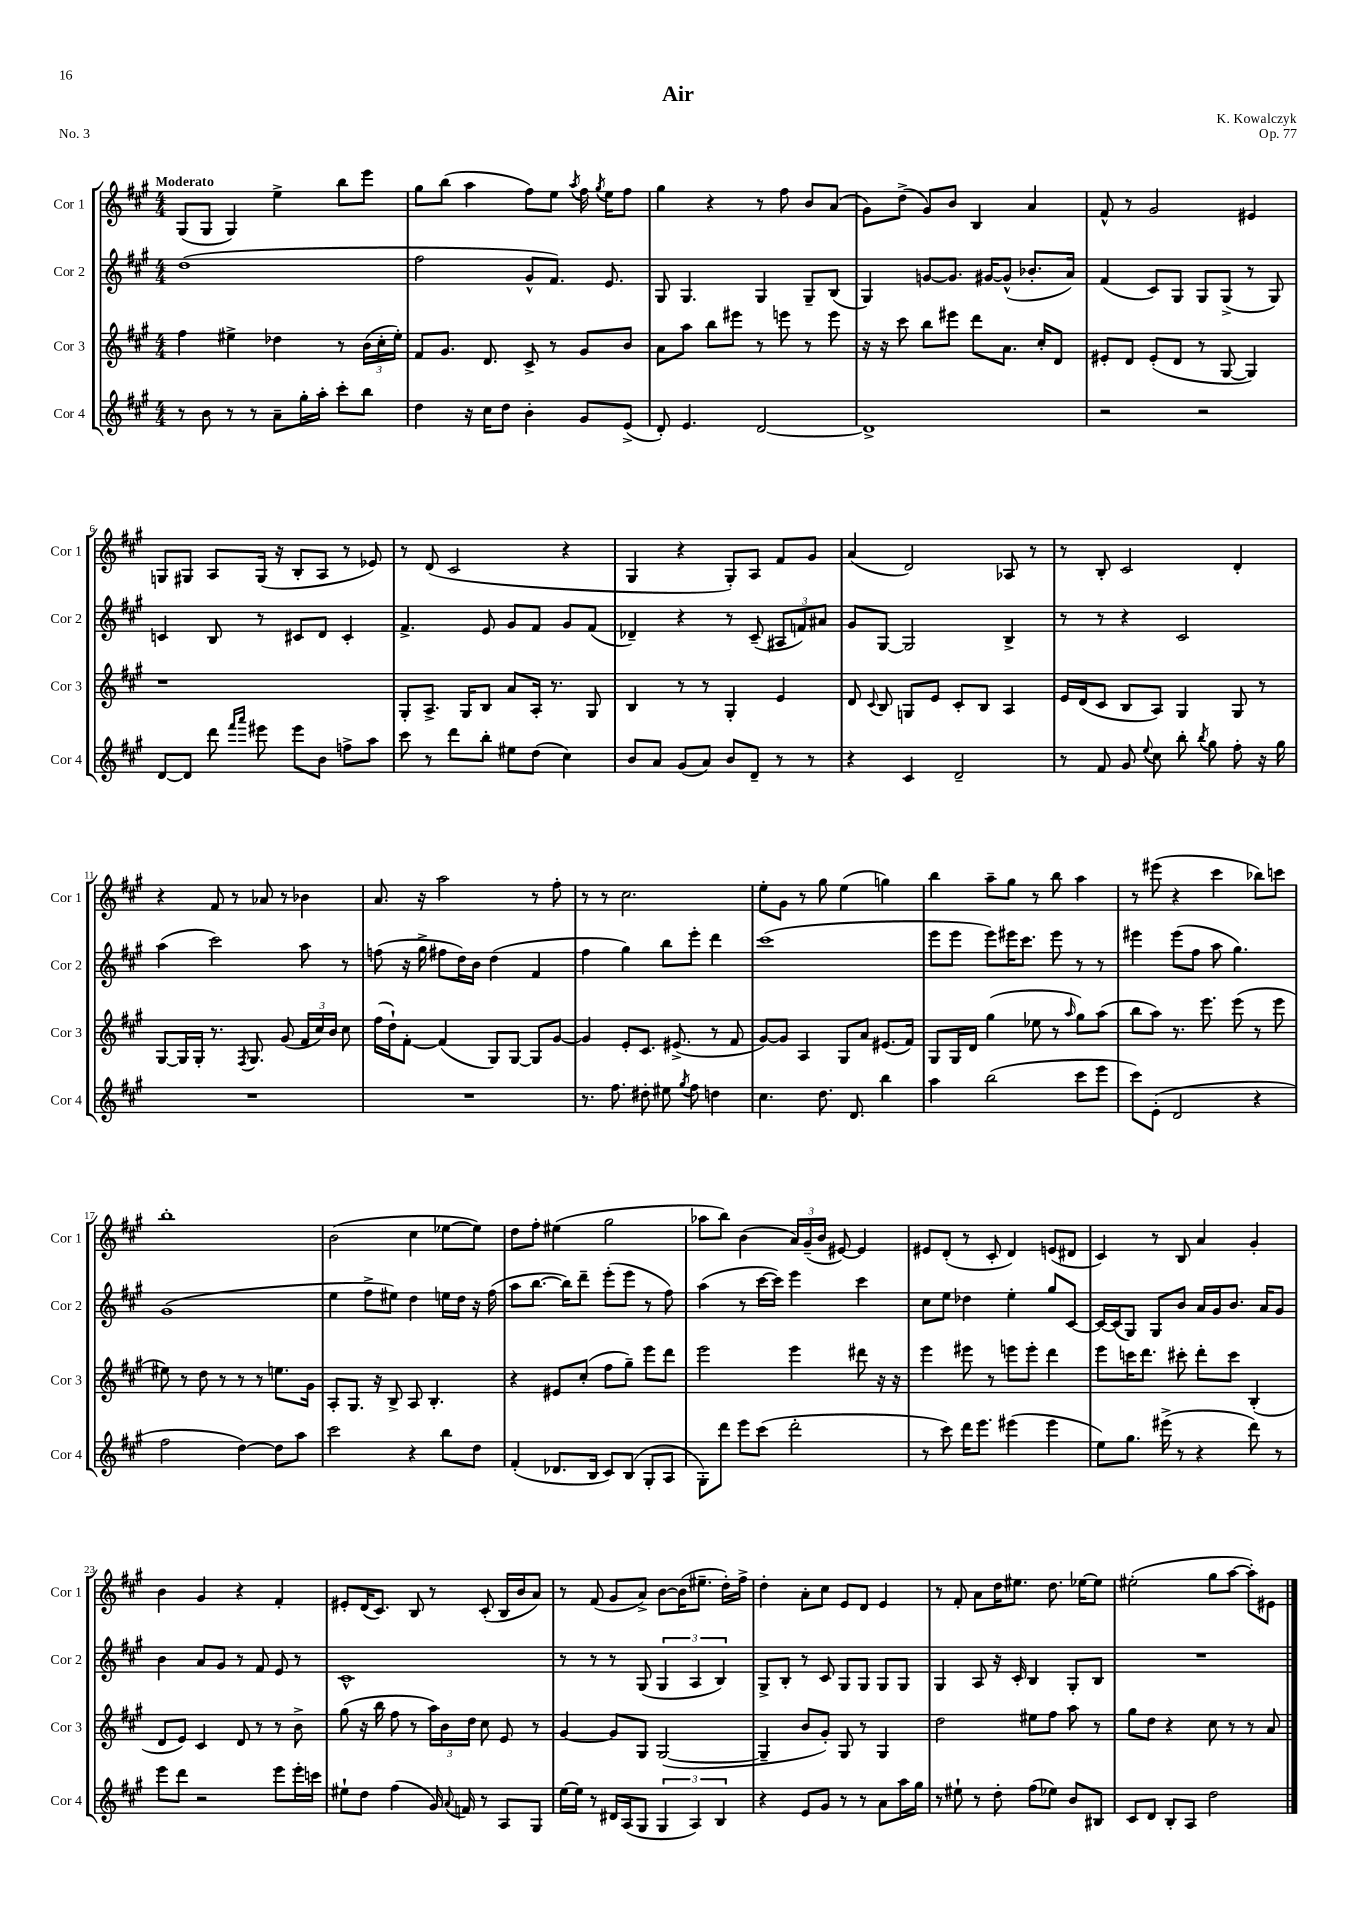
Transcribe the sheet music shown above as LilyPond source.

\header { title = "Air" composer = "K. Kowalczyk" opus = "Op. 77" piece = "No. 3" }
<<
\new StaffGroup <<
\new Staff = "s0" \with { instrumentName = "Cor 1" shortInstrumentName = "Cor 1" } {
    \clef treble \key a \major \numericTimeSignature \time 4/4 \tempo "Moderato"
    \autoBeamOff gis8[( gis8] gis4) e''4-> b''8[ e'''8] |
    gis''8[ b''8]( a''4 fis''8[) e''8] \acciaccatura { a''8 } fis''16 \acciaccatura { gis''8 } e''16[ fis''8] |
    gis''4 r4 r8 fis''8 b'8[ a'8]( |
    gis'8[) d''8]->( gis'8[) b'8] b4 a'4 |
    fis'8-^ r8 gis'2 eis'4 |
    g8[ gis8] a8[ gis16]( r16 b8[-. a8] r8 ees'8) |
    r8 d'8( cis'2 r4 |
    gis4 r4 gis8[-.) a8] fis'8[ gis'8] |
    a'4( d'2) aes8 r8 |
    r8 b8-. cis'2 d'4-. |
    r4 fis'8 r8 aes'8 r8 bes'4 |
    a'8. r16 a''2 r8 fis''8-. |
    r8 r8 cis''2. |
    e''8[-. gis'8] r8 gis''8 e''4( g''4) |
    b''4 a''8[-- gis''8] r8 b''8 a''4 |
    r8 eis'''8( r4 cis'''4 bes''8[) c'''8] |
    b''1-. |
    b'2( cis''4 ees''8[~ ees''8]) |
    d''8[ fis''8]-. eis''4( gis''2 |
    aes''8[ b''8]) b'4( \tuplet 3/2 { a'16[) gis'16--( b'16] } eis'8~) eis'4 |
    eis'8[ d'8]-.( r8 cis'8-. d'4) e'8[( dis'8] |
    cis'4) r8 b8 a'4 gis'4-. |
    b'4 gis'4 r4 fis'4-. |
    eis'8[-. d'16( cis'8.]) b8 r8 cis'8-.( b16[ b'16 a'8]) |
    r8 fis'8( gis'8[ a'8]->) b'8[~ b'16( eis''8.]-- d''16[-.) fis''16]-> |
    d''4-. a'8[-. cis''8] e'8[ d'8] e'4 |
    r8 fis'8-. a'8[ d''16 eis''8.] d''8. ees''16[~ ees''8] |
    eis''2-.( gis''8[ a''8]~ a''8[-.) eis'8] \bar "|." |
}
\new Staff = "s1" \with { instrumentName = "Cor 2" shortInstrumentName = "Cor 2" } {
    \clef treble \key a \major \numericTimeSignature \time 4/4
    \autoBeamOff d''1( |
    fis''2 gis'8[-^ fis'8.]) e'8. |
    gis8 gis4. gis4 gis8[-- b8]( |
    gis4) g'8[~ g'8.] gis'16[~ gis'8]-^( bes'8.[-. a'16]) |
    fis'4( cis'8[) gis8] gis8[ gis8]->( r8 gis8) |
    c'4 b8 r8 cis'8[ d'8] cis'4-. |
    fis'4.-> e'8 gis'8[ fis'8] gis'8[ fis'8]( |
    des'4--) r4 r8 cis'8--( \tuplet 3/2 { ais8[ f'8) ais'8] } |
    gis'8[ gis8]~ gis2 b4-> |
    r8 r8 r4 cis'2 |
    a''4( cis'''2) a''8 r8 |
    f''8( r16 gis''16-> fis''8[ d''16) b'16] d''4( fis'4 |
    fis''4 gis''4) b''8[ e'''8]-. d'''4 |
    cis'''1( |
    e'''8[ e'''8] e'''8[) eis'''16 cis'''8.] eis'''8 r8 r8 |
    eis'''4 eis'''8[( fis''8] a''8 gis''4.) |
    gis'1( |
    e''4 fis''8[-> eis''8]) d''4 e''16[ d''16] r16 fis''16( |
    a''8[ b''8.]~ b''16[) d'''8]-- e'''8[-.( e'''8] r8 fis''8) |
    a''4( r8 cis'''16[~ cis'''16]) e'''4 cis'''4 |
    cis''8[ e''8] des''4 e''4-. gis''8[ cis'8]~ |
    cis'16[~ cis'16( gis8]) gis8[ b'8] a'16[ gis'16 b'8.] a'16[ gis'8] |
    b'4 a'8[ gis'8] r8 fis'8 e'8 r8 |
    cis'1-^ |
    r8 r8 r8 gis8( \tuplet 3/2 { gis4 a4 b4) } |
    gis8[-> b8]-. r8 cis'8 gis8[ gis8] gis8[ gis8] |
    gis4 a8 r16 cis'16-. b4 gis8[-. b8] |
    R1 \bar "|." |
}
\new Staff = "s2" \with { instrumentName = "Cor 3" shortInstrumentName = "Cor 3" } {
    \clef treble \key a \major \numericTimeSignature \time 4/4
    \autoBeamOff fis''4 eis''4-> des''4 r8 \tuplet 3/2 { b'16[( cis''16-. eis''16]-.) } |
    fis'8[ gis'8.] d'8. cis'8-> r8 gis'8[ b'8] |
    a'8[ a''8] b''8[ eis'''8] r8 e'''8 r8 e'''8 |
    r16 r16 cis'''8 b''8[ eis'''8] d'''8[ a'8.] cis''16[-. d'8] |
    eis'8[-. d'8] eis'8[-.( d'8] r8 gis8~ gis4) |
    r1 |
    gis8[-. a8.]-> gis16[ b8] a'8[ a16]-. r8. gis8 |
    b4 r8 r8 gis4-. e'4 |
    d'8 \appoggiatura { cis'8 } b8 g8[ e'8] cis'8[-. b8] a4 |
    e'16[ d'16( cis'8] b8[ a8]) gis4 gis8 r8 |
    gis8[~ gis16 gis16]-. r8. \acciaccatura { fis8 } gis8. gis'8( \tuplet 3/2 { fis'16[ cis''16) b'16] } cis''8 |
    fis''16[( d''16-!) fis'8]~-. fis'4( gis8[) gis8]~ gis8[ gis'8]~ |
    gis'4 e'8[-. cis'8.] eis'8.->( r8 fis'8 |
    gis'8[~) gis'8] a4 gis8[ a'8] eis'8.[( fis'16]) |
    gis8[ gis16 d'16] gis''4( ees''8 r8 \grace { a''16 } gis''8[) a''8]( |
    b''8[ a''8]) r8. e'''8. e'''8( r8 e'''8 |
    eis''8) r8 d''8 r8 r8 r8 e''8.[ gis'16] |
    a8[-. gis8.] r16 b8-> a8 b4.-. |
    r4 eis'8[ cis''8]-.( fis''8[ gis''8]--) e'''8[ d'''8] |
    e'''2 e'''4 dis'''8 r16 r16 |
    e'''4 eis'''8 r8 e'''8[ e'''8]-. d'''4 |
    e'''8[ c'''16 d'''8.] cis'''8-. d'''8[-. cis'''8] b4-.( |
    d'8[ e'8]) cis'4 d'8 r8 r8 b'8-> |
    gis''8( r16 b''16 fis''8 r8 \tuplet 3/2 { a''16[) b'16 d''16] } cis''8 e'8 r8 |
    gis'4~ gis'8[ gis8] gis2~( |
    gis4-- b'8[ gis'8]-.) gis8 r8 gis4 |
    d''2 eis''8[ fis''8] a''8 r8 |
    gis''8[ d''8] r4 cis''8 r8 r8 a'8 \bar "|." |
}
\new Staff = "s3" \with { instrumentName = "Cor 4" shortInstrumentName = "Cor 4" } {
    \clef treble \key a \major \numericTimeSignature \time 4/4
    \autoBeamOff r8 b'8 r8 r8 a'8[-- gis''16-. a''16]-. cis'''8[-. b''8] |
    d''4 r16 cis''16[ d''8] b'4-. gis'8[ e'8]->( |
    d'8-.) e'4. d'2~ |
    d'1-> |
    r2 r2 |
    d'8[~ d'8] d'''8 \grace { fis'''16[ a'''16] } eis'''8 eis'''8[ b'8] f''8[-> a''8] |
    cis'''8 r8 d'''8[ b''8]-. eis''8[ d''8]( cis''4) |
    b'8[ a'8] gis'8[( a'8]) b'8[ d'8]-- r8 r8 |
    r4 cis'4 d'2-- |
    r8 fis'8 gis'8 \appoggiatura { e''8 } cis''8 b''8-. \acciaccatura { b''8 } gis''8 fis''8-. r16 gis''16 |
    R1 |
    R1 |
    r8. fis''8. dis''8-. eis''8 \acciaccatura { gis''8 } fis''8 d''4 |
    cis''4. d''8. d'8. b''4 |
    a''4 b''2( cis'''8[ e'''8] |
    cis'''8[) e'8]-.( d'2 r4 |
    fis''2 d''4~) d''8[ a''8] |
    cis'''2 r4 b''8[ d''8] |
    fis'4-.( des'8.[ b16] cis'8[) b8]( gis8[-. a8] |
    gis8[-.) d'''8] e'''8[ cis'''8]( d'''2-. |
    r8 cis'''8) d'''16[ e'''8.] eis'''4( eis'''4 |
    e''8[) gis''8.] eis'''16->( r8 r4 d'''8) r8 |
    e'''8[ d'''8] r2 e'''8[ e'''16-. c'''16] |
    eis''8[-! d''8] fis''4( gis'16) \appoggiatura { a'8 } f'16 r8 a8[ gis8] |
    e''16[~ e''16] r8 dis'16[ a16( gis8] \tuplet 3/2 { gis4 a4) b4 } |
    r4 e'8[ gis'8] r8 r8 a'8[ a''16 gis''16] |
    r8 eis''8-! r8 d''8-. fis''8[( ees''8]) b'8[ bis8] |
    cis'8[ d'8] b8[-. a8] d''2 \bar "|." |
}
>>
>>
